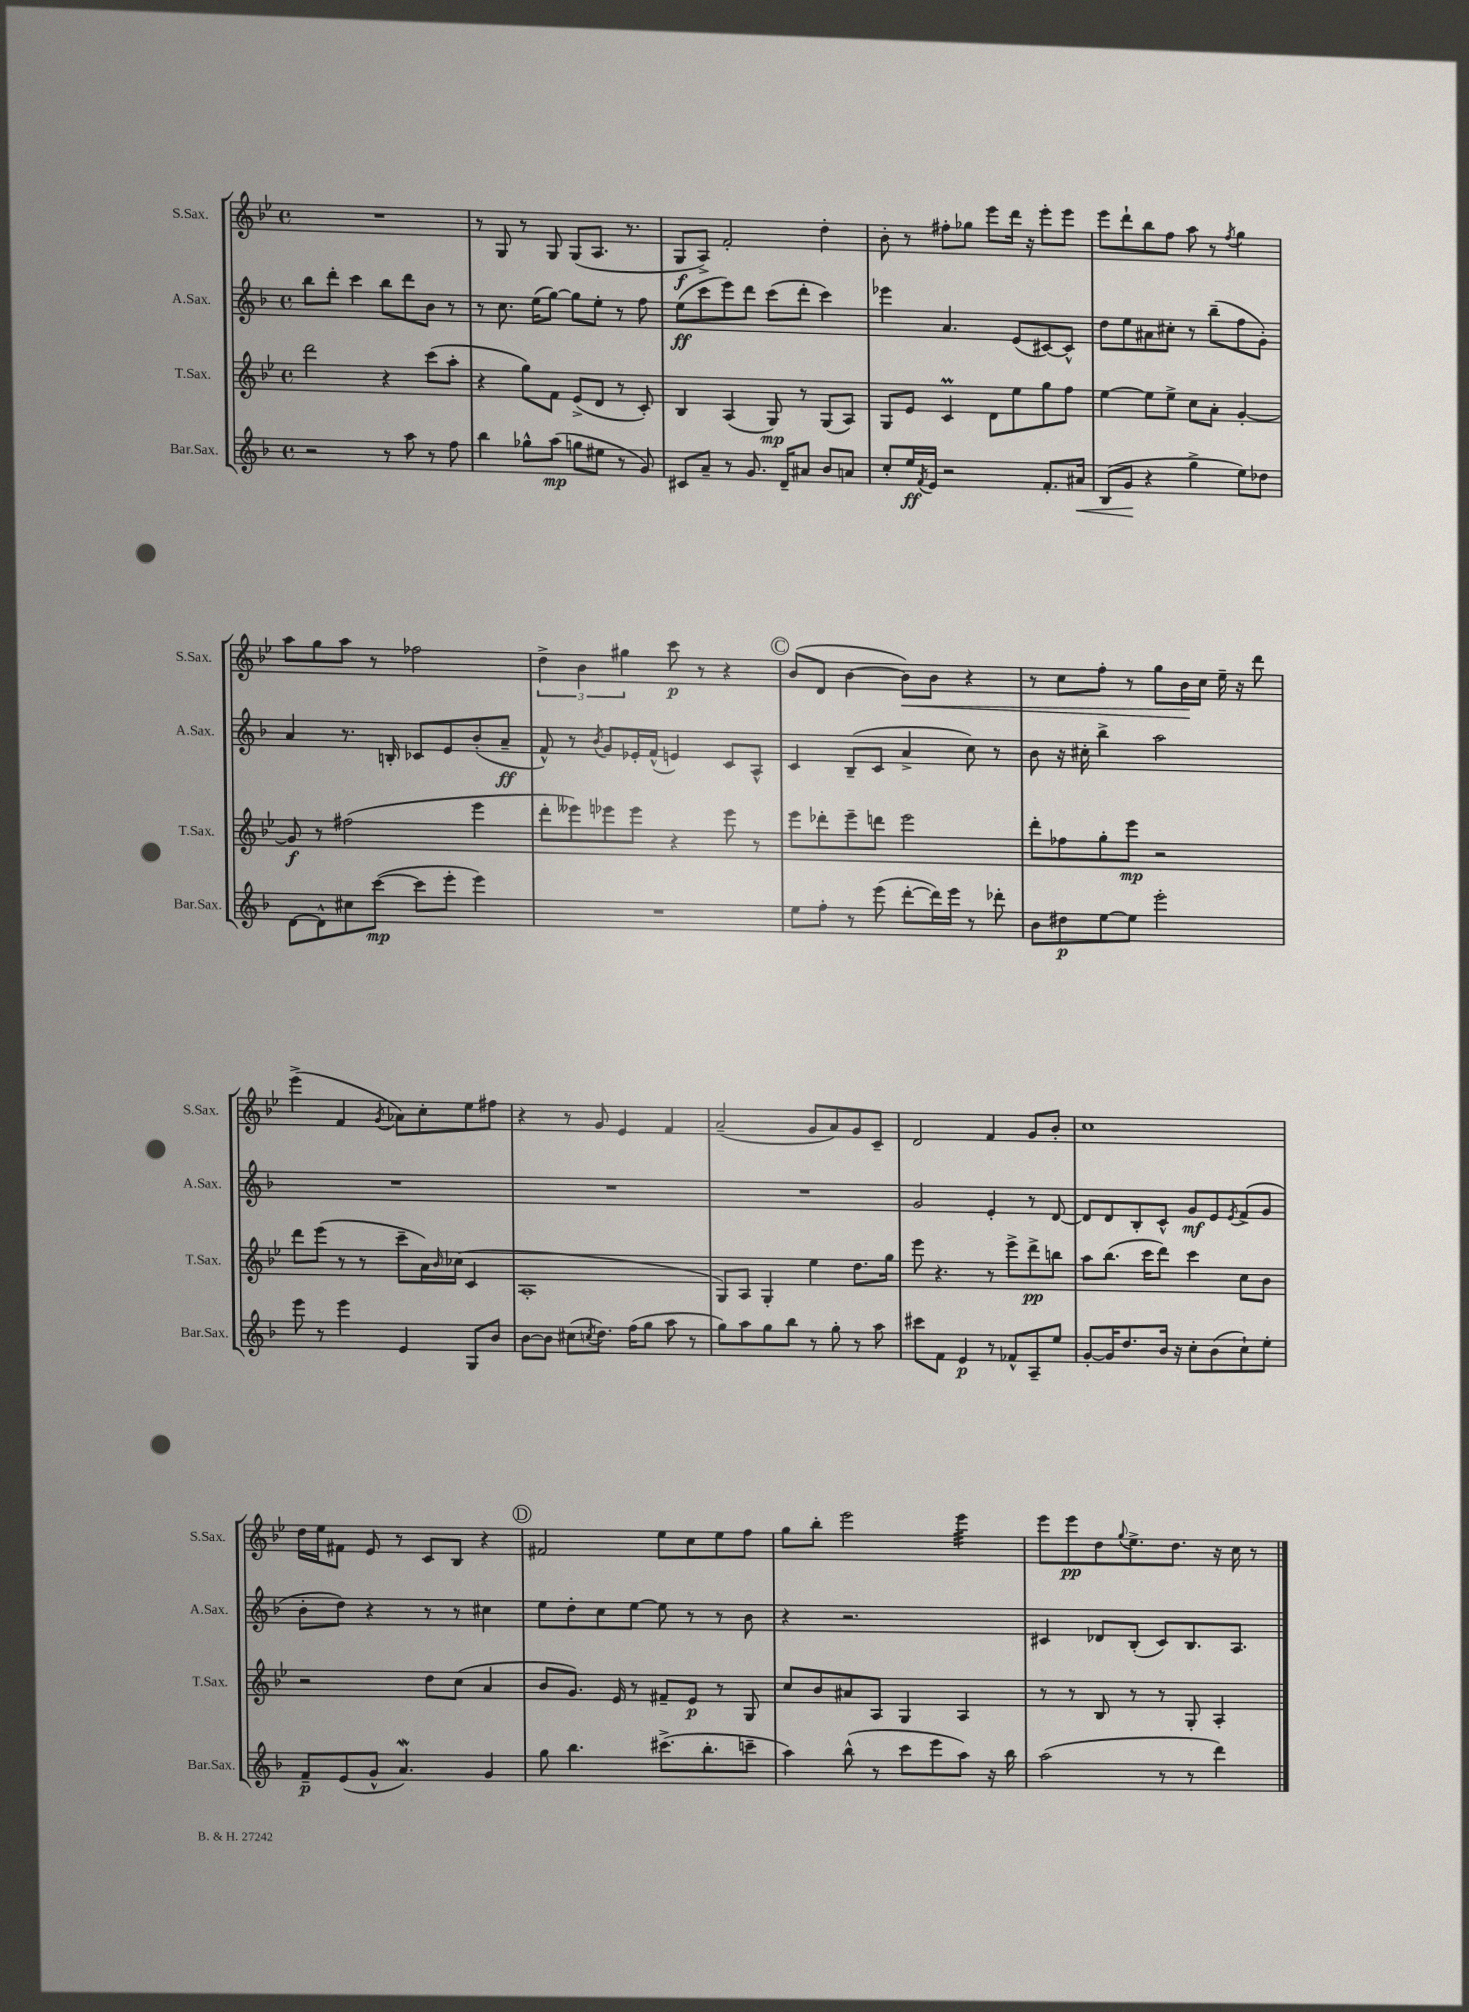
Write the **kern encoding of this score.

**kern	**dynam	**kern	**dynam	**kern	**dynam	**kern	**dynam
*part4	*part4	*part3	*part3	*part2	*part2	*part1	*part1
*staff4	*staff4	*staff3	*staff3	*staff2	*staff2	*staff1	*staff1
*I"Bar.Sax.	*	*I"T.Sax.	*	*I"A.Sax.	*	*I"S.Sax.	*
*I'Bar.Sax.	*	*I'T.Sax.	*	*I'A.Sax.	*	*I'S.Sax.	*
*clefG2	*	*clefG2	*	*clefG2	*	*clefG2	*
*k[b-]	*	*k[b-e-]	*	*k[b-]	*	*k[b-e-]	*
*M4/4	*	*M4/4	*	*M4/4	*	*M4/4	*
*met(c)	*	*met(c)	*	*met(c)	*	*met(c)	*
=124	=124	=124	=124	=124	=124	=124	=124
2r	.	2ddd\	.	8bb-\L	.	1r	.
.	.	.	.	8ddd'\J	.	.	.
.	.	.	.	4ccc\	.	.	.
8r	.	4r	.	8bb-\L	.	.	.
8aa\	.	.	.	8ddd\	.	.	.
8r	.	(8ccc\L	.	8b-\J	.	.	.
8ff\	.	8aa'\J	.	8r	.	.	.
=125	=125	=125	=125	=125	=125	=125	=125
4bb-\	.	4r	.	8r	.	8r	.
.	.	.	.	8.cc\	.	8G/	.
8gg-X^^\L	.	8gg\L)	.	.	.	8r	.
.	.	.	.	(16ee\KL	.	.	.
(8aa\J	mp	8f\J	.	[8gg\J)	.	8G/	.
8ggn\L	.	(8e-^/L	.	8gg\L]	.	(8G/L	.
8ee#X\J	.	8d/J	.	8ee'\J	.	8.A/J	.
8r	.	8r	.	8r	.	.	.
.	.	.	.	.	.	8.r	.
8g/)	.	8c'/)	.	8ff\	.	.	.
=126	=126	=126	=126	=126	=126	=126	=126
8c#X/L	.	4B-/	.	(8ee\L	ff	8G/L	f
8a~/J	.	.	.	8ccc\	.	8A^/J)	.
8r	.	(4A/	.	8eee\)	.	2f'/	.
8.g/	.	.	.	8ddd\J	.	.	.
.	.	8G/)	mp	(8ccc\L	.	.	.
16d~/KL	.	.	.	.	.	.	.
8a#X/J	.	8r	.	8ddd'\J	.	.	.
8b-/L	.	(8G/L	.	4ccc\)	.	4dd'\	.
8an/J	.	8A/J)	.	.	.	.	.
=127	=127	=127	=127	=127	=127	=127	=127
8cc'/L	.	8G/L	.	4eee-X\	.	8b-'\	.
16ee/L	ff	8e-/J	.	.	.	8r	.
8qf/	.	.	.	.	.	.	.
16e/JJ	.	.	.	.	.	.	.
2r	.	4cM/	.	4.a/	.	8ff#X'\L	.
.	.	.	.	.	.	8gg-X\J	.
.	.	8d\L	.	.	.	8eee-\L	.
.	.	8ee-\	.	(8e/L	.	16ddd\Jk	.
.	.	.	.	.	.	16r	.
8.f'/L	.	8gg\	.	[8c#X/)	.	8eee-'\L	.
.	.	8ff\J	.	8c#^^/J]	.	8eee-\J	.
!	!LO:HP:b	!	!	!	!	!	!
16a#X/Jk	<	.	.	.	.	.	.
=128	=128	=128	=128	=128	=128	=128	=128
(8B-/L	.	[4ee-\	.	8dd\L	.	8eee-\L	.
8g/J	.	.	.	8ee\	.	8ddd`\	.
4r	[	8ee-\L]	.	8a#X\	.	8bb-\	.
.	.	8ee-^\J	.	8cc#X'\J	.	8ff\J	.
4gg^\	.	8cc\L	.	8r	.	8aa\	.
.	.	8a'\J	.	(8bb-~\L	.	8r	.
.	.	.	.	.	.	8qff/	.
8ee\L)	.	[4g'/	.	8ff\	.	4gg\	.
8dd-X\J	.	.	.	8g'\J)	.	.	.
!!LO:LB:g=z
=129	=129	=129	=129	=129	=129	=129	=129
[8d\L	.	8g/]	f	4a/	.	8aa\L	.
8d^^\]	.	8r	.	.	.	8gg\	.
8cc#X\	.	(2ff#X\	.	8.r	.	8aa\J	.
([8ccc\J	mp	.	.	.	.	8r	.
.	.	.	.	16Bn'/	.	.	.
8ccc\L]	.	.	.	8c-X/L	.	2ff-X\	.
8eee'\J	.	.	.	8e/	.	.	.
4eee\)	.	4eee-\	.	(8b-'/	.	.	.
.	.	.	.	8a~/J	ff	.	.
=130	=130	=130	=130	=130	=130	=130	=130
1r	.	8ddd'\L	.	8f^^/)	.	6dd^\	.
.	.	8eee--X\)	.	8r	.	.	.
.	.	.	.	.	.	6b-\	.
.	.	.	.	8qb-/	.	.	.
.	.	8eee-X\	.	8g/L	.	.	.
.	.	.	.	.	.	6gg#X\	.
.	.	8eee-\J	.	16e-X'/L	.	.	.
.	.	.	.	(16f^^/JJ	.	.	.
.	.	4r	.	4en/)	.	8ccc\	p
.	.	.	.	.	.	8r	.
.	.	8eee-\	.	8c/L	.	4r	.
.	.	8r	.	8A^^/J	.	.	.
!!LO:REH:place=s1:t=C
=131	=131	=131	=131	=131	=131	=131	=131
8ee\L	.	8eee-\L	.	4c/	.	(8b-/L	.
8ff'\J	.	8ddd-X'\	.	.	.	8d/J	.
8r	.	8eee-~\	.	(8B-~/L	.	[4b-\	.
(8eee\	.	8dddn\J	.	8c/J	.	.	.
!	!	!	!	!	!	!	!LO:HP:b
[8ddd'\L	.	2eee-\	.	4a^/	.	8b-\L])	<
16ddd\L])	.	.	.	.	.	8b-\J	.
16eee\JJ	.	.	.	.	.	.	.
8r	.	.	.	8cc\)	.	4r	.
8ddd-X'\	.	.	.	8r	.	.	.
=132	=132	=132	=132	=132	=132	=132	=132
8b-\L	.	8ddd'\L	.	8b-\	.	8r	.
8dd#X\	p	8ff-X\	.	16r	.	8cc\L	.
.	.	.	.	16cc#X'\	.	.	.
[8ee\	.	8gg'\	.	4bb-^\	.	8ff'\J	.
8ee\J]	.	8eee-\J	mp	.	.	8r	.
2eee'\	.	2r	.	2aa\	.	8gg\L	.
.	.	.	.	.	.	16b-\L	.
.	.	.	.	.	.	16cc\JJ	[
.	.	.	.	.	.	16ee-~\	.
.	.	.	.	.	.	16r	.
.	.	.	.	.	.	8ddd\	.
!!LO:LB:g=z
=133	=133	=133	=133	=133	=133	=133	=133
8eee\	.	8ddd\L	.	1r	.	(4eee-^\	.
8r	.	(8eee-\J	.	.	.	.	.
4eee\	.	8r	.	.	.	4f/	.
.	.	8r	.	.	.	.	.
.	.	.	.	.	.	8qg/	.
4e/	.	8ccc~\L	.	.	.	8a-X\L)	.
.	.	16a\L)	.	.	.	8cc'\	.
.	.	16qqb-/	.	.	.	.	.
.	.	(16cc-X\JJ	.	.	.	.	.
8G/L	.	4c/	.	.	.	8ee-\	.
8b-/J	.	.	.	.	.	8ff#X\J	.
=134	=134	=134	=134	=134	=134	=134	=134
[8b-\L	.	1A'	.	1r	.	4r	.
8b-\J]	.	.	.	.	.	.	.
(8cc#X\L	.	.	.	.	.	8r	.
8qccn/	.	.	.	.	.	.	.
8.dd\J)	.	.	.	.	.	8g/	.
.	.	.	.	.	.	4e-/	.
(16ff\KL	.	.	.	.	.	.	.
8gg\J	.	.	.	.	.	.	.
8aa\	.	.	.	.	.	4f/	.
8r	.	.	.	.	.	.	.
=135	=135	=135	=135	=135	=135	=135	=135
8gg\L)	.	8G/L)	.	1r	.	(2a~/	.
8aa\	.	8A/J	.	.	.	.	.
8gg\	.	4G'/	.	.	.	.	.
8bb-\J	.	.	.	.	.	.	.
8r	.	4ee-\	.	.	.	8g/L	.
8gg'\	.	.	.	.	.	8a/)	.
8r	.	8.dd\L	.	.	.	8g/	.
8aa\	.	.	.	.	.	8c~/J	.
.	.	16gg\Jk	.	.	.	.	.
=136	=136	=136	=136	=136	=136	=136	=136
8ccc#X\L	.	8eee-\	.	2g/	.	2d/	.
8f\J	.	4.r	.	.	.	.	.
4e/	p	.	.	.	.	.	.
8r	.	8r	.	4e'/	.	4f/	.
8f-X^^/L	.	8eee-^\L	.	.	.	.	.
8A~/	.	8ddd^\	pp	8r	.	8g/L	.
8ee/J	.	8bbn\J	.	[8d/	.	8b-'/J	.
=137	=137	=137	=137	=137	=137	=137	=137
[8g'/L	.	8aa\L	.	8d/L]	.	1cc	.
16g/K]	.	(8.bb-\J	.	8d/	.	.	.
8.dd/	.	.	.	.	.	.	.
.	.	.	.	8B-'/	.	.	.
.	.	16ccc\KL	.	.	.	.	.
16b-/Jk	.	8ddd\J)	.	8c^^/J	.	.	.
16r	.	.	.	.	.	.	.
8cc'\L	.	4ccc\	.	8g/L	mf	.	.
(8b-\	.	.	.	8e/	.	.	.
.	.	.	.	8qe/	.	.	.
8cc`\)	.	8cc\L	.	(8f^/	.	.	.
8ee'\J	.	8b-\J	.	8g/J	.	.	.
!!LO:LB:g=z
=138	=138	=138	=138	=138	=138	=138	=138
8f~/L	p	2r	.	8b-'\L	.	16dd\LL	.
.	.	.	.	.	.	16ee-\J	.
(8e/	.	.	.	8dd\J)	.	8f#X\J	.
8g^^/J	.	.	.	4r	.	8e-/	.
4.aW/)	.	.	.	.	.	8r	.
.	.	8dd\L	.	8r	.	8c/L	.
.	.	(8cc\J	.	8r	.	8B-/J	.
4g/	.	4a/	.	4cc#X\	.	4r	.
!!LO:REH:place=s1:t=D
=139	=139	=139	=139	=139	=139	=139	=139
8gg\	.	8b-/L	.	8ee\L	.	2f#X/	.
4.bb-\	.	8.g/J)	.	8dd'\	.	.	.
.	.	.	.	8cc\	.	.	.
.	.	16e-/	.	.	.	.	.
.	.	8r	.	[8ee\J	.	.	.
(8.ccc#X^\L	.	8f#X~/L	.	8ee\]	.	8ee-\L	.
.	.	8e-/J	p	8r	.	8cc\	.
8.bb-'\	.	.	.	.	.	.	.
.	.	8r	.	8r	.	8ee-\	.
8cccn~\J	.	8G/	.	8b-\	.	8ff\J	.
=140	=140	=140	=140	=140	=140	=140	=140
4aa\)	.	8cc/L	.	4r	.	8gg\L	.
.	.	8b-/	.	.	.	8bb-'\J	.
(8bb-^^\	.	8a#X/	.	2.r	.	2eee-\	.
8r	.	8A/J	.	.	.	.	.
8ccc\L	.	4G/	.	.	.	.	.
8eee\	.	.	.	.	.	.	.
*	*	*	*	*	*	*tremolo	*
8aa\J)	.	4A/	.	.	.	32eee-\LLL	.
.	.	.	.	.	.	32eee-\	.
.	.	.	.	.	.	32eee-\	.
.	.	.	.	.	.	32eee-\	.
16r	.	.	.	.	.	32eee-\	.
.	.	.	.	.	.	32eee-\	.
16bb-\	.	.	.	.	.	32eee-\	.
.	.	.	.	.	.	32eee-\JJJ	.
*	*	*	*	*	*	*Xtremolo	*
=141	=141	=141	=141	=141	=141	=141	=141
(2aa\	.	8r	.	4c#X/	.	8eee-\L	.
.	.	8r	.	.	.	8eee-\	pp
.	.	8B-/	.	8d-X/L	.	8dd\	.
.	.	.	.	.	.	8qqgg/	.
.	.	8r	.	(8B-'/J	.	8.ee-^\	.
8r	.	8r	.	8c#/L)	.	.	.
.	.	.	.	.	.	8.dd\J	.
8r	.	8G'/	.	8.B-/	.	.	.
4ddd\)	.	4A'/	.	.	.	16r	.
.	.	.	.	8.A/J	.	16cc\	.
.	.	.	.	.	.	8r	.
==	==	==	==	==	==	==	==
*-	*-	*-	*-	*-	*-	*-	*-
